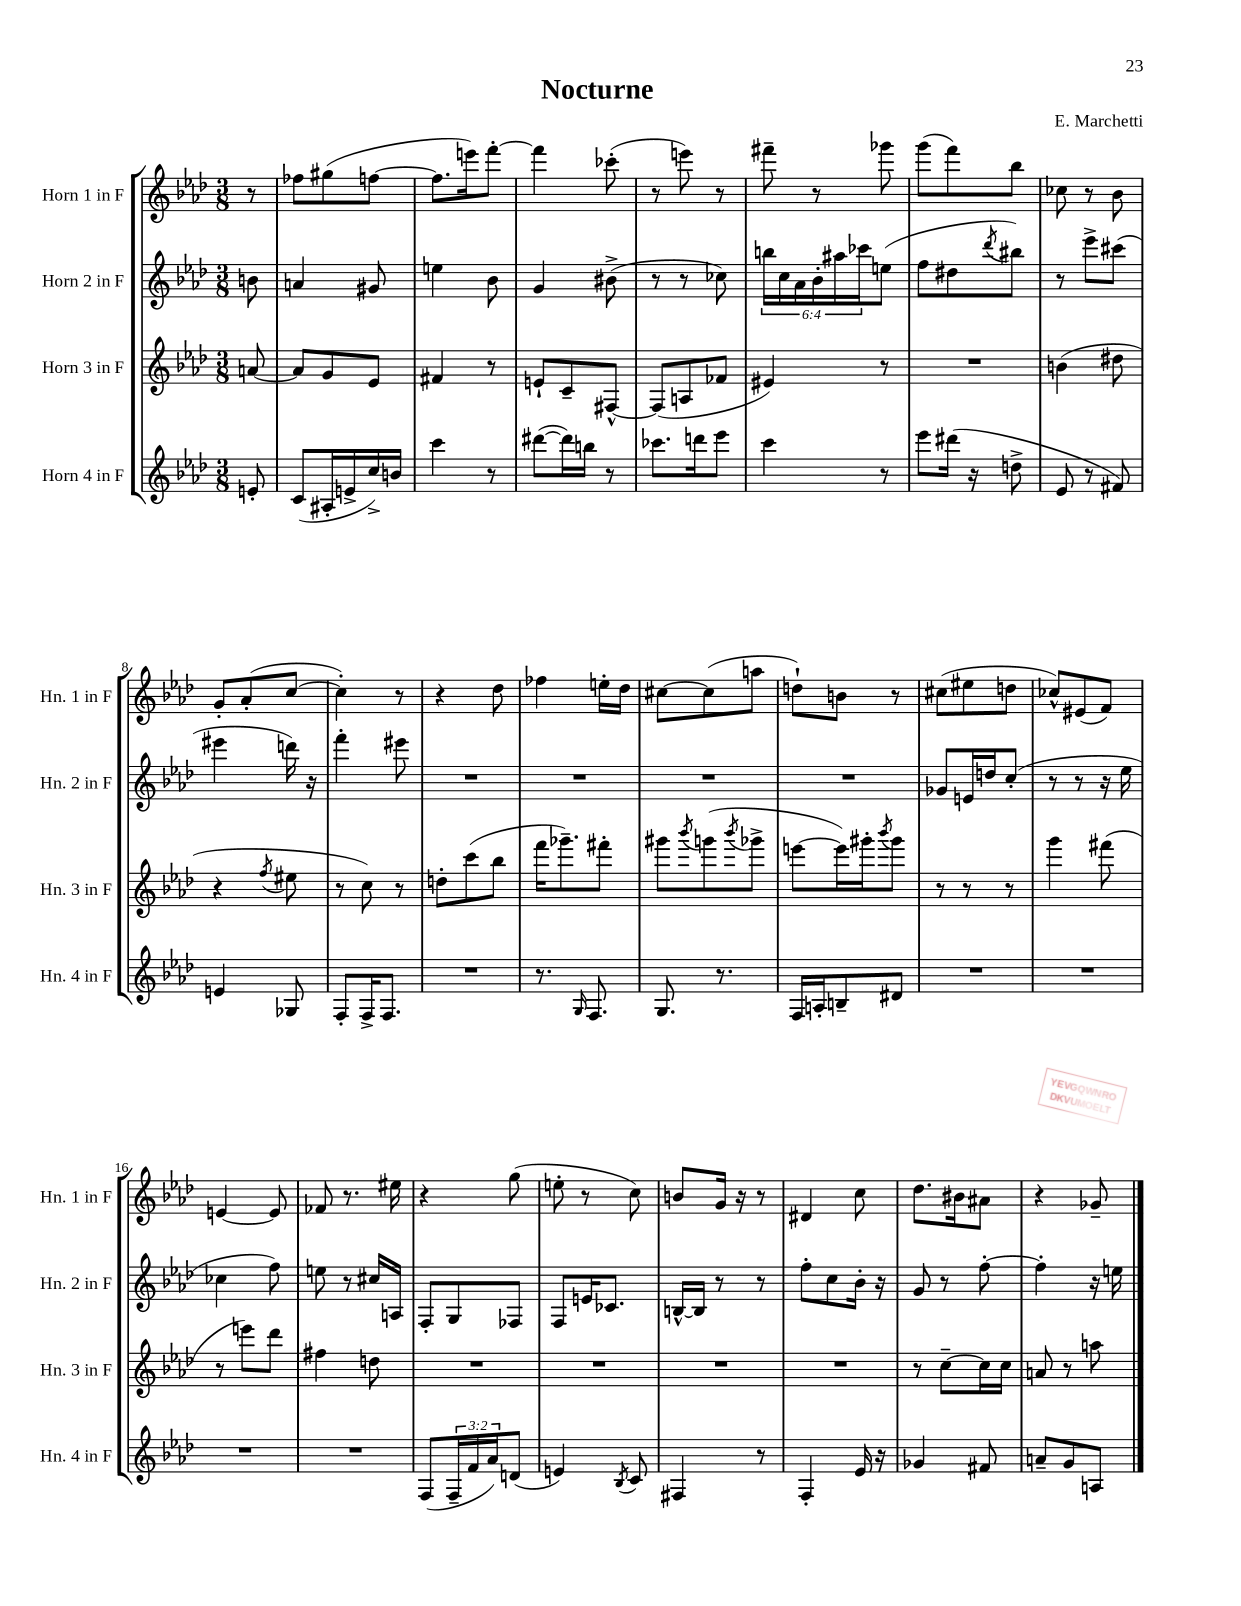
\header { title = "Nocturne" composer = "E. Marchetti" }
<<
\new StaffGroup <<
\new Staff = "s0" \with { instrumentName = "Horn 1 in F" shortInstrumentName = "Hn. 1 in F" } {
    \clef treble \key aes \major \numericTimeSignature \time 3/8 \partial 8
    r8 |
    fes''8 gis''8( f''8~ |
    f''8. e'''16) f'''8~-. |
    f'''4 ces'''8-.( |
    r8 e'''8) r8 |
    fis'''8-- r8 ges'''8 |
    g'''8( f'''8) bes''8 |
    ces''8 r8 bes'8 |
    g'8-. aes'8-.( c''8~ |
    c''4-.) r8 |
    r4 des''8 |
    fes''4 e''16-. des''16 |
    cis''8~ cis''8( a''8 |
    d''8-!) b'8 r8 |
    cis''8( eis''8 d''8 |
    ces''8-^) eis'8( f'8) |
    e'4~ e'8 |
    fes'8 r8. eis''16 |
    r4 g''8( |
    e''8-. r8 c''8) |
    b'8 g'16 r16 r8 |
    dis'4 c''8 |
    des''8. bis'16 ais'8 |
    r4 ges'8-- \bar "|." |
}
\new Staff = "s1" \with { instrumentName = "Horn 2 in F" shortInstrumentName = "Hn. 2 in F" } {
    \clef treble \key aes \major \numericTimeSignature \time 3/8 \override Staff.TupletNumber.text = #tuplet-number::calc-fraction-text \partial 8
    b'8 |
    a'4 gis'8 |
    e''4 bes'8 |
    g'4 bis'8->( |
    r8 r8 ces''8) |
    \tuplet 6/4 { b''16 c''16 aes'16 bes'16-. ais''16 ces'''16 } e''8( |
    f''8 dis''8 \acciaccatura { des'''8 } bis''8) |
    r8 ees'''8-> cis'''8( |
    eis'''4 d'''16) r16 |
    f'''4-. eis'''8 |
    R4. |
    R4. |
    R4. |
    R4. |
    ges'8 e'16 d''16 c''8-.( |
    r8 r8 r16 ees''16 |
    ces''4 f''8) |
    e''8 r8 cis''16 a16 |
    f8-. g8 fes8 |
    f8 e'16 ces'8. |
    b16~-^ b16 r8 r8 |
    f''8-. c''8 bes'16-. r16 |
    g'8 r8 f''8~-. |
    f''4-. r16 e''16 \bar "|." |
}
\new Staff = "s2" \with { instrumentName = "Horn 3 in F" shortInstrumentName = "Hn. 3 in F" } {
    \clef treble \key aes \major \numericTimeSignature \time 3/8 \partial 8
    a'8~ |
    a'8 g'8 ees'8 |
    fis'4 r8 |
    e'8-! c'8-- fis8~-^ |
    fis8( a8 fes'8 |
    eis'4) r8 |
    R4. |
    b'4( dis''8 |
    r4 \acciaccatura { f''8 } eis''8 |
    r8 c''8) r8 |
    d''8-. c'''8( bes''8 |
    f'''16 ges'''8.--) fis'''8-. |
    gis'''8 \acciaccatura { bes'''8 } g'''8( \acciaccatura { bes'''8 } ges'''8-> |
    e'''8~ e'''16) gis'''16-. \acciaccatura { bes'''8 } gis'''8 |
    r8 r8 r8 |
    g'''4 fis'''8( |
    r8 e'''8) des'''8 |
    fis''4 d''8 |
    R4. |
    R4. |
    R4. |
    R4. |
    r8 c''8~-- c''16 c''16 |
    a'8 r8 a''8 \bar "|." |
}
\new Staff = "s3" \with { instrumentName = "Horn 4 in F" shortInstrumentName = "Hn. 4 in F" } {
    \clef treble \key aes \major \numericTimeSignature \time 3/8 \override Staff.TupletNumber.text = #tuplet-number::calc-fraction-text \partial 8
    e'8-. |
    c'8( ais16-. e'16-> c''16->) b'16 |
    c'''4 r8 |
    dis'''8~( dis'''16) b''16 r8 |
    ces'''8. d'''16 ees'''8 |
    c'''4 r8 |
    ees'''8 dis'''16( r16 d''8-> |
    ees'8 r8 fis'8) |
    e'4 ges8 |
    f8-. f16-> f8. |
    R4. |
    r8. \grace { g16 } f8. |
    g8. r8. |
    f16 a16-. b8-- dis'8 |
    R4. |
    R4. |
    R4. |
    R4. |
    f8( \tuplet 3/2 { f16-- f'16 aes'16) } d'8( |
    e'4) \acciaccatura { bes8 } c'8 |
    fis4 r8 |
    f4-. ees'16 r16 |
    ges'4 fis'8 |
    a'8-- g'8 a8 \bar "|." |
}
>>
>>
